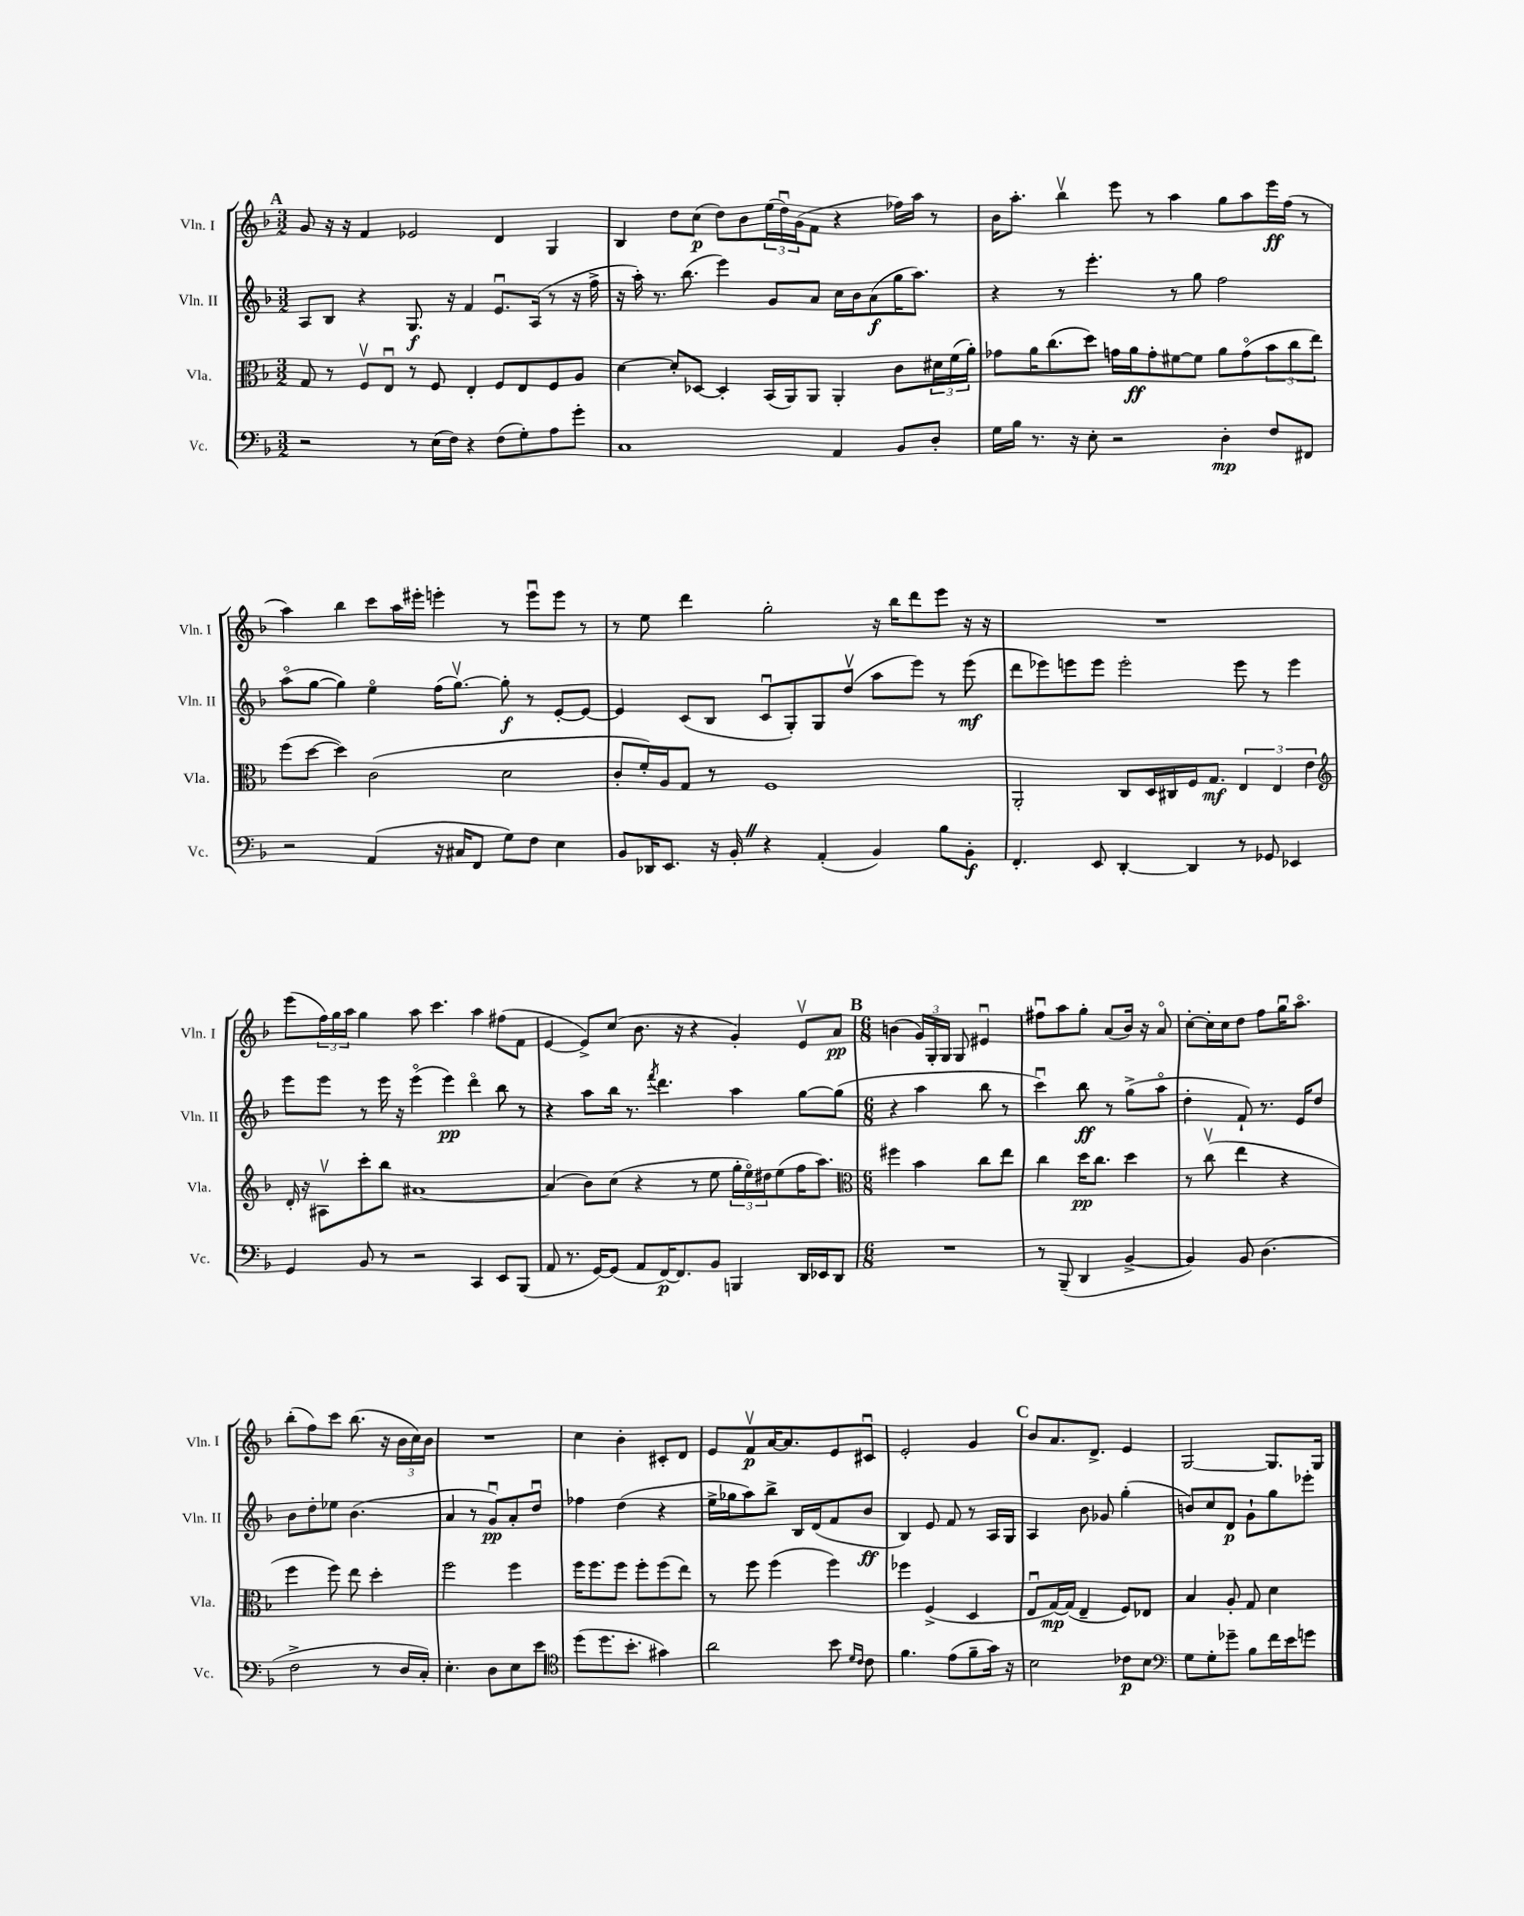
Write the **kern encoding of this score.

**kern	**dynam	**kern	**dynam	**kern	**dynam	**kern	**dynam
*part4	*part4	*part3	*part3	*part2	*part2	*part1	*part1
*staff4	*staff4	*staff3	*staff3	*staff2	*staff2	*staff1	*staff1
*I"Vc.	*	*I"Vla.	*	*I"Vln. II	*	*I"Vln. I	*
*I'Vc.	*	*I'Vla.	*	*I'Vln. II	*	*I'Vln. I	*
*clefF4	*	*clefC3	*	*clefG2	*	*clefG2	*
*k[b-]	*	*k[b-]	*	*k[b-]	*	*k[b-]	*
*M3/2	*	*M3/2	*	*M3/2	*	*M3/2	*
!!LO:REH:place=s1:t=A
=5	=5	=5	=5	=5	=5	=5	=5
2r	.	8G/	.	8A/L	.	8g/	.
.	.	8r	.	8B-/J	.	16r	.
.	.	.	.	.	.	16r	.
.	.	8Fv/L	.	4r	.	4f/	.
.	.	8Eu/J	.	.	.	.	.
8r	.	8r	.	8.G/	f	2e-X/	.
(16E\LL	.	8F/	.	.	.	.	.
16F\JJ)	.	.	.	16r	.	.	.
4r	.	4E'/	.	4f/	.	.	.
(8F\L	.	8F/L	.	8.eu/L	.	4d/	.
8G'\)	.	8E/	.	.	.	.	.
.	.	.	.	(16A/Jk	.	.	.
8A\	.	8F/	.	8r	.	4G/	.
8g'\J	.	8A/J	.	16r	.	.	.
.	.	.	.	16ff^\	.	.	.
=6	=6	=6	=6	=6	=6	=6	=6
1C	.	[4d\	.	16r	.	4B-/	.
.	.	.	.	16aa'\)	.	.	.
.	.	.	.	8.r	.	.	.
.	.	8d'/L]	.	.	.	8dd\L	.
.	.	.	.	(8.bb-\	.	.	.
.	.	[8D-X/J	.	.	.	(8cc\J	p
.	.	4D-'/]	.	4eee\)	.	8dd\L)	.
.	.	.	.	.	.	8b-\	.
.	.	(16BB-/LL	.	8g/L	.	(24ee\L	.
.	.	.	.	.	.	24ddu\)	.
.	.	16AA/J)	.	.	.	.	.
.	.	.	.	.	.	(24g\J	.
.	.	8AA/J	.	8a/J	.	8f\J	.
4AA/	.	4AA'/	.	16cc\LL	.	4r	.
.	.	.	.	16b-\J	.	.	.
.	.	.	.	(8a\	f	.	.
8BB-/L	.	8c\L	.	16gg\K	.	16ff-X\LL)	.
.	.	.	.	8.aa\J)	.	16aa\JJ	.
8D'/J	.	24d#X\L	.	.	.	8r	.
.	.	(24f\	.	.	.	.	.
.	.	24a'\JJ)	.	.	.	.	.
=7	=7	=7	=7	=7	=7	=7	=7
16G\LL	.	8g-X\L	.	4r	.	16b-\KL	.
16B-\JJ	.	.	.	.	.	8.aa'\J	.
8.r	.	16a\K	.	.	.	.	.
.	.	(8.cc\	.	.	.	.	.
.	.	.	.	8r	.	4bb-v\	.
16r	.	.	.	.	.	.	.
8E'\	.	8dd\J)	.	4.eee'\	.	.	.
2r	.	16gn\LL	.	.	.	8eee\	.
.	.	16a\J	ff	.	.	.	.
.	.	8g'\	.	.	.	8r	.
.	.	[8f#X\	.	8r	.	4aa\	.
.	.	8f#\J]	.	8gg\	.	.	.
4D'\	mp	8a\L	.	2ff\	.	8gg\L	.
.	.	(8g\	.	.	.	8aa\	.
8F/L	.	12b-\	.	.	.	16eee\L	ff
.	.	.	.	.	.	(16ff\JJ	.
.	.	12cc\	.	.	.	.	.
8FF#X/J	.	.	.	.	.	8r	.
.	.	12ee\J)	.	.	.	.	.
!!LO:LB:g=z
=8	=8	=8	=8	=8	=8	=8	=8
2r	.	(8ff\L	.	(8aa\L	.	4aa\)	.
.	.	[8dd\J	.	[8gg\J	.	.	.
.	.	4dd\])	.	4gg\])	.	4bb-\	.
(4AA/	.	(2c\	.	4ee\	.	8ccc\L	.
.	.	.	.	.	.	16aa\L	.
.	.	.	.	.	.	16eee#X'\JJ	.
16r	.	.	.	(16ff\KL	.	4eeen'\	.
16C#X/KL	.	.	.	[8.ggv\J)	.	.	.
8FF/J	.	.	.	.	.	.	.
8G\L)	.	2d\	.	8gg'\]	f	8r	.
8F\J	.	.	.	8r	.	8eeeu\L	.
4E\	.	.	.	[8e'/L	.	8eee\J	.
.	.	.	.	8e/J_	.	8r	.
=9	=9	=9	=9	=9	=9	=9	=9
8BB-/L	.	8c'/L	.	4e/]	.	8r	.
16DD-X/K	.	16f'/L)	.	.	.	8ee\	.
8.EE/J	.	16A/J	.	.	.	.	.
.	.	8G/J	.	(8c/L	.	4ddd\	.
16r	.	8r	.	8B-/J	.	.	.
16BB-'Z/	.	.	.	.	.	.	.
4r	.	1F	.	8cu/L	.	2gg'\	.
.	.	.	.	8G'/)	.	.	.
(4AA'/	.	.	.	8G/	.	.	.
.	.	.	.	(8ddv/J	.	.	.
4BB-/)	.	.	.	8aa\L	.	16r	.
.	.	.	.	.	.	16bb-\KL	.
.	.	.	.	8eee\J)	.	8ddd\	.
8B-\L	.	.	.	8r	.	8eee\J	.
8BB-'\J	f	.	.	(8eee\	mf	16r	.
.	.	.	.	.	.	16r	.
=10	=10	=10	=10	=10	=10	=10	=10
4.FF'/	.	2AA'/	.	8ddd\L	.	1.r	.
.	.	.	.	8eee-X\)	.	.	.
.	.	.	.	8eeen\	.	.	.
8EE/	.	.	.	8eee\J	.	.	.
[4DD'/	.	8C/L	.	2eee'\	.	.	.
.	.	16D/L	.	.	.	.	.
.	.	16C#X/	.	.	.	.	.
4DD/]	.	16F/J	.	.	.	.	.
.	.	8.G/J	mf	.	.	.	.
8r	.	6E/	.	8eee\	.	.	.
8GG-X/	.	.	.	8r	.	.	.
.	.	6E/	.	.	.	.	.
4EE-X/	.	.	.	4eee\	.	.	.
.	.	6e\	.	.	.	.	.
!!LO:LB:g=z
=11	=11	=11	=11	=11	=11	=11	=11
*	*	*clefG2	*	*	*	*	*
4GG/	.	16d'/	.	8eee\L	.	(8eee\L	.
.	.	16r	.	.	.	.	.
.	.	8A#Xv\L	.	8eee\J	.	24ff\L)	.
.	.	.	.	.	.	24gg\	.
.	.	.	.	.	.	24aa\JJ	.
8BB-/	.	8ccc'\	.	8r	.	4gg\	.
8r	.	8bb-\J	.	16eee\	.	.	.
.	.	.	.	16r	.	.	.
2r	.	[1a#X	.	(4eee\	.	8aa\	.
.	.	.	.	.	.	4.ccc\	.
.	.	.	.	4eee\)	pp	.	.
4CC/	.	.	.	4ddd\	.	4aa\	.
8EE/L	.	.	.	8bb-\	.	(8ff#X\L	.
(8BBB-/J	.	.	.	8r	.	8f\J	.
=12	=12	=12	=12	=12	=12	=12	=12
8AA/	.	(4a#/]	.	4r	.	[4e/	.
8.r	.	.	.	.	.	.	.
.	.	8b-\L)	.	8aa\L	.	8e^/L])	.
[16GG/KL)	.	.	.	.	.	.	.
(8GG/J]	.	(8cc\J	.	16bb-\Jk	.	(8cc/J	.
.	.	.	.	8.r	.	.	.
8AA/L	.	4r	.	.	.	8.b-\	.
.	.	.	.	8qfff/	.	.	.
[16FF/K)	p	.	.	4.ddd\	.	.	.
8.FF/]	.	.	.	.	.	16r	.
.	.	8r	.	.	.	4r	.
8BB-/J	.	8ee\	.	.	.	.	.
4BBBn/	.	24gg'\LL	.	4aa\	.	4g'/)	.
.	.	24ee\)	.	.	.	.	.
.	.	24dd#X\J	.	.	.	.	.
.	.	(8ee\	.	.	.	.	.
16DD/LL	.	16ff\K	.	[8gg\L	.	8ev/L	.
16EE-X/J	.	8.aa\J)	.	.	.	.	.
8DD/J	.	.	.	(8gg\J]	.	8a/J	pp
!!LO:REH:place=s1:t=B
=13	=13	=13	=13	=13	=13	=13	=13
*	*	*clefC3	*	*	*	*	*
*M6/8	*	*M6/8	*	*M6/8	*	*M6/8	*
2.r	.	4ff#X\	.	4r	.	(4bn\	.
.	.	4b-\	.	4aa\	.	24g/LL)	.
.	.	.	.	.	.	24G'/	.
.	.	.	.	.	.	24G/JJ	.
.	.	.	.	.	.	8G/	.
.	.	8cc\L	.	8bb-\	.	4e#Xu/	.
.	.	8ee\J	.	8r	.	.	.
=14	=14	=14	=14	=14	=14	=14	=14
8r	.	4cc\	.	4cccu\)	.	8ff#Xu\L	.
(8BBB-~/	.	.	.	.	.	8aa\	.
4DD/	.	16dd\KL	pp	8bb-\	ff	8gg'\J	.
.	.	8.cc\J	.	.	.	.	.
.	.	.	.	8r	.	(8a/L	.
[4BB-^/	.	4dd\	.	(8gg^\L	.	16b-/Jk)	.
.	.	.	.	.	.	16r	.
.	.	.	.	8aa\J	.	8a/	.
=15	=15	=15	=15	=15	=15	=15	=15
4BB-/])	.	8r	.	4dd'\	.	[8cc'\L	.
.	.	(8ccv\	.	.	.	16cc'\L]	.
.	.	.	.	.	.	16cc\J	.
8BB-/	.	4ee\	.	8f`/)	.	8dd\J	.
(4.D\	.	.	.	8.r	.	8ff\L	.
.	.	4r	.	.	.	16ggu\K	.
.	.	.	.	16e/KL	.	8.aa\J	.
.	.	.	.	8dd/J	.	.	.
!!LO:LB:g=z
=16	=16	=16	=16	=16	=16	=16	=16
2F^\	.	4ff\	.	8b-\L	.	(8bb-'\L	.
.	.	.	.	8dd'\	.	8ff\)	.
.	.	8ff\)	.	8ee-X\J	.	8ccc\J	.
.	.	8ee\	.	(4.b-\	.	(8.bb-\	.
8r	.	4dd'\	.	.	.	.	.
.	.	.	.	.	.	16r	.
16D/LL	.	.	.	.	.	24b-\LL	.
.	.	.	.	.	.	24cc\)	.
16C'/JJ)	.	.	.	.	.	.	.
.	.	.	.	.	.	24b-\JJ	.
=17	=17	=17	=17	=17	=17	=17	=17
4.E'\	.	2ff\	.	4a/	.	2.r	.
.	.	.	.	8r	.	.	.
8D\L	.	.	.	8gu/L)	pp	.	.
8E\	.	4ff\	.	8a'/	.	.	.
8e\J	.	.	.	8ddu/J	.	.	.
=18	=18	=18	=18	=18	=18	=18	=18
*clefC4	*	*	*	*	*	*	*
(8dd\L	.	16ff\KL	.	4ff-X\	.	4cc\	.
.	.	8.ff\	.	.	.	.	.
8.dd\	.	.	.	.	.	.	.
.	.	8ff\J	.	(4dd\	.	4b-'\	.
8.b-'\J	.	.	.	.	.	.	.
.	.	8ff'\L	.	.	.	.	.
4g#X\)	.	(8ff\	.	4r	.	8c#X'/L	.
.	.	8ee\J)	.	.	.	8d/J	.
=19	=19	=19	=19	=19	=19	=19	=19
2a\	.	8r	.	16ee^\LL	.	8e/L	.
.	.	.	.	16gg-X\J	.	.	.
.	.	8ff\	.	8aa\)	.	8fv/	p
.	.	(4ff\	.	8bb-^\J	.	[16a/K	.
.	.	.	.	.	.	8.a/]	.
.	.	.	.	16B-/LL	.	.	.
.	.	.	.	(16d/J	.	.	.
8b-\	.	4ff\)	.	8f/	.	8e/	.
16qqd/LL	.	.	.	.	.	.	.
16qqc/JJ	.	.	.	.	.	.	.
8c\	.	.	.	8b-/J	ff	8c#Xu/J	.
=20	=20	=20	=20	=20	=20	=20	=20
4.f\	.	4ff-X\	.	4B-/)	.	2e'/	.
.	.	(4F^/	.	8e/	.	.	.
(8e\L	.	.	.	8f/	.	.	.
8f~\	.	4D/	.	8r	.	4g/	.
16g\Jk)	.	.	.	16A/LL	.	.	.
16r	.	.	.	16G/JJ	.	.	.
!!LO:REH:place=s1:t=C
=21	=21	=21	=21	=21	=21	=21	=21
2B-\	.	8Eu/L	.	4A/	.	8b-/L	.
.	.	[16G/L)	mp	.	.	8.a/	.
.	.	(16G/JJ]	.	.	.	.	.
.	.	4E~/	.	8b-\	.	.	.
.	.	.	.	.	.	8.d^/J	.
.	.	.	.	8g-X/	.	.	.
8c-X\L	p	8F/L)	.	(4gg'\	.	4e/	.
8B-\J	.	8E-X/J	.	.	.	.	.
=22	=22	=22	=22	=22	=22	=22	=22
*clefF4	*	*	*	*	*	*	*
8G\L	.	4B-/	.	8bn/L)	.	[2G/	.
8G'\	.	.	.	8cc/	.	.	.
8g-X~\J	.	8A'/	.	8d/J	p	.	.
8B-\L	.	8G/	.	8g`\L	.	.	.
16f\L	.	4d\	.	8gg\	.	8.G/L]	.
16e\J	.	.	.	.	.	.	.
8gn\J	.	.	.	8eee-X'\J	.	.	.
.	.	.	.	.	.	16G/Jk	.
==	==	==	==	==	==	==	==
*-	*-	*-	*-	*-	*-	*-	*-
